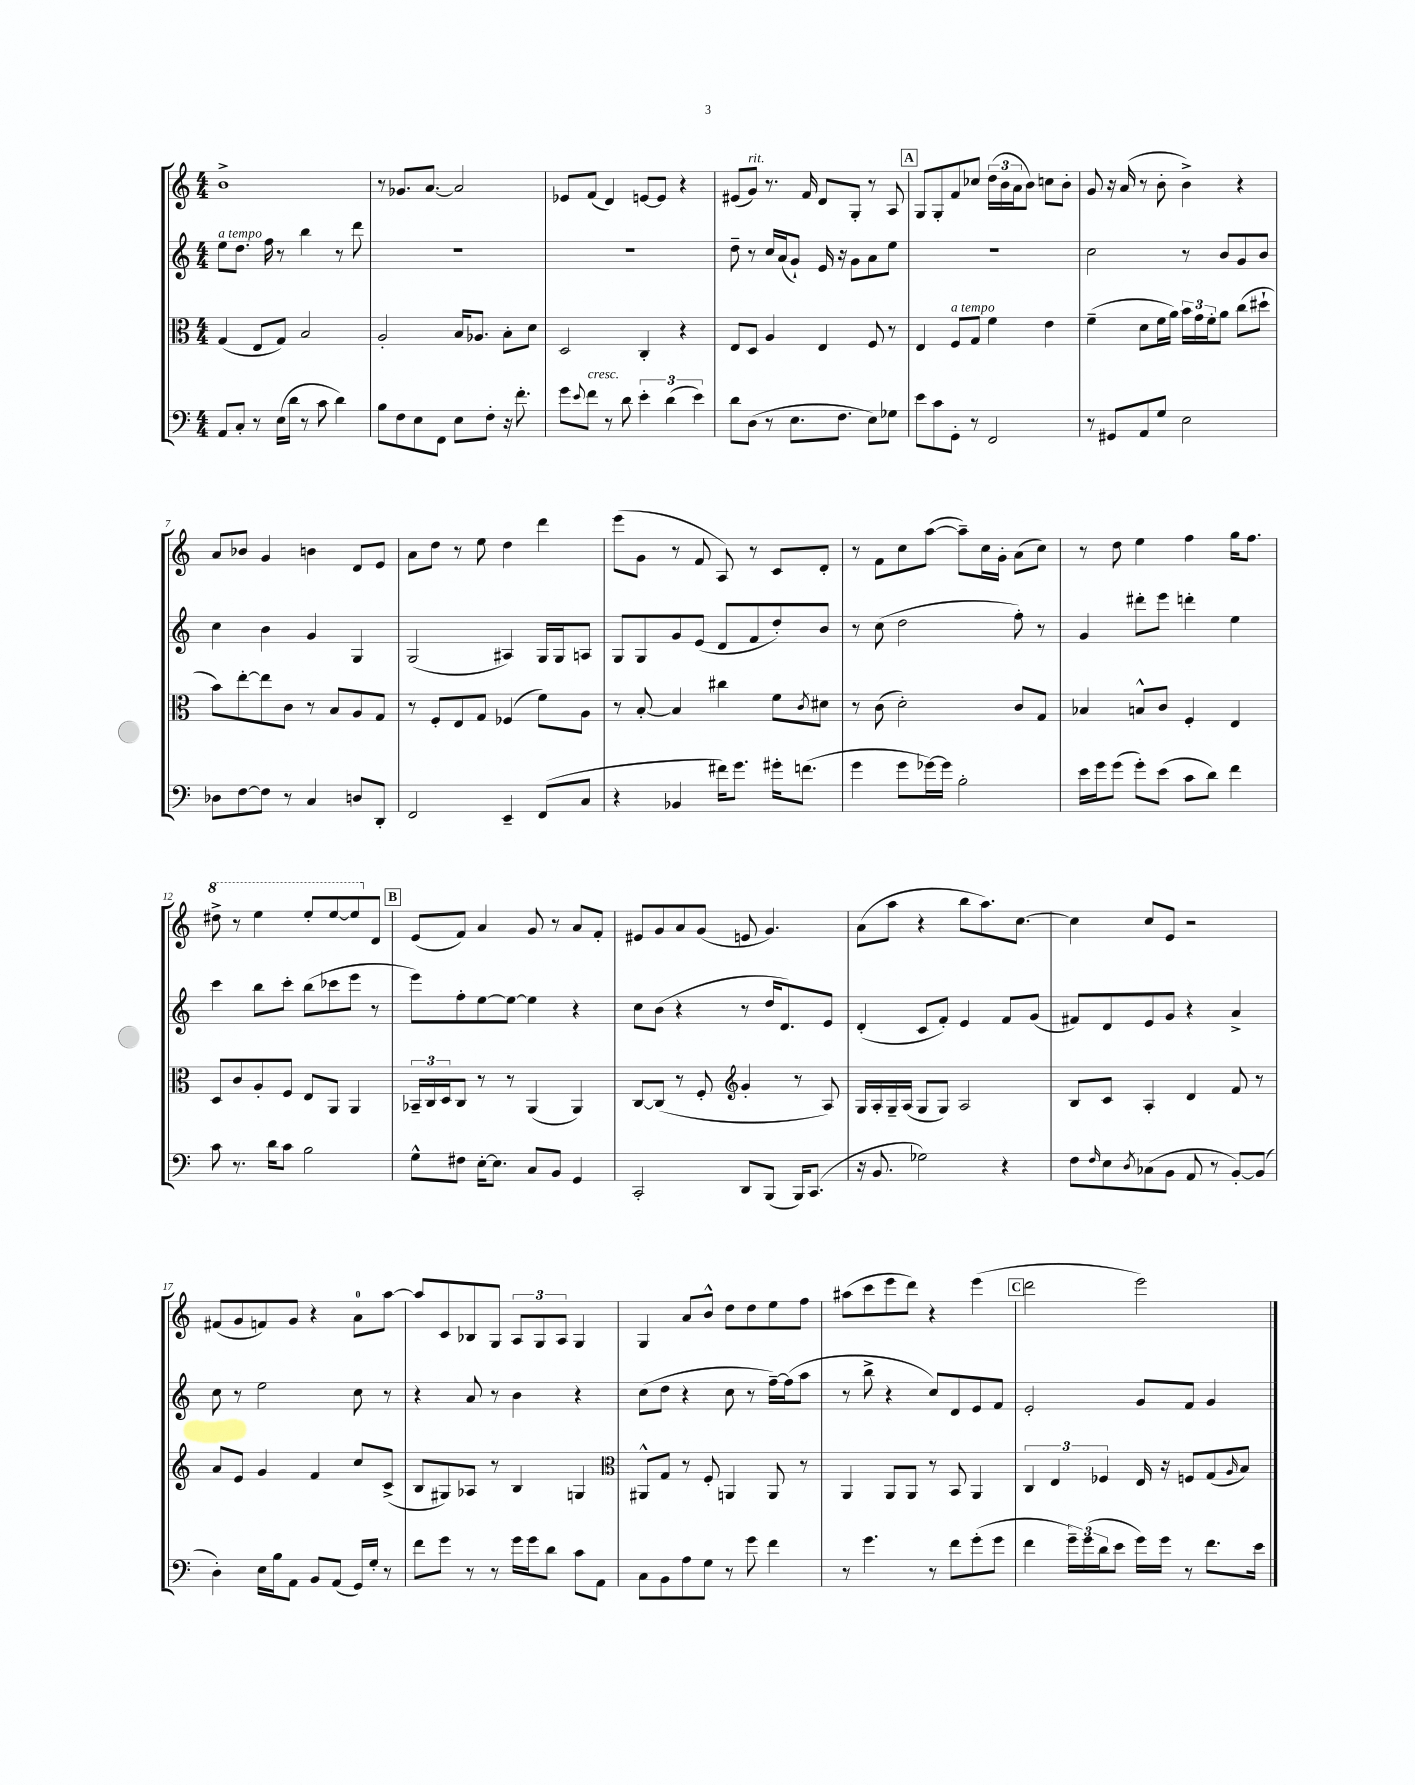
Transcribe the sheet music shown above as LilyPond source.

<<
\new StaffGroup <<
\new Staff = "s0" {
    \clef treble \key c \major \numericTimeSignature \time 4/4
    b'1-> |
    r8 ges'8. a'8.~ a'2 |
    ees'8 f'8( d'4) e'8~ e'8 r4 |
    eis'8( g'8^\markup { \italic "rit." }) r8. f'16 d'8 g8-. r8 a8 |
    \mark \markup { \box "A" } g8 g8-. f'8 ces''8 \tuplet 3/2 { d''16( b'16 a'16 } b'8) c''8 b'8-. |
    g'8 r16 a'16( r8 b'8-. b'4->) r4 |
    a'8 bes'8 g'4 b'4 d'8 e'8 |
    a'8 d''8 r8 e''8 d''4 d'''4 |
    e'''8( g'8 r8 f'8 a8) r8 c'8 d'8-. |
    r8 f'8 c''8 a''8~( a''8--) c''16 g'16-. a'8( c''8) |
    r8 d''8 e''4 f''4 g''16 f''8. |
    \ottava #1 dis'''8-> r8 e'''4 e'''8-. e'''8~ e'''8 \ottava #0 d'8 |
    \mark \markup { \box "B" } e'8( f'8) a'4 g'8 r8 a'8 f'8-. |
    eis'8 g'8 a'8 g'8( e'8 g'4.) |
    a'8( a''8 r4 b''8 a''8.) c''8.~ |
    c''4 c''8 e'8 r2 |
    fis'8( g'8 f'8) g'8 r4 a'8-0 a''8~ |
    a''8 c'8 bes8 g8 \tuplet 3/2 { a8 g8 a8 } g4 |
    g4 a'8 b'8-^ d''8 d''8 e''8 f''8 |
    ais''8( c'''8 e'''8 d'''8) r4 e'''4( |
    \mark \markup { \box "C" } d'''2 e'''2) \bar "|." |
}
\new Staff = "s1" {
    \clef treble \key c \major \numericTimeSignature \time 4/4
    e''8^\markup { \italic "a tempo" } d''8. f''16 r8 b''4 r8 d'''8 |
    R1 |
    R1 |
    d''8-- r8 c''16 a'16( g'8-!) e'16 r16 g'8 a'8 e''8 |
    \mark \markup { \box "A" } R1 |
    c''2 r8 b'8 g'8 b'8 |
    c''4 b'4 g'4 g4 |
    g2( ais4) g16 g16 a8 |
    g8 g8 g'8 e'8( d'8 f'8 d''8-.) b'8 |
    r8 c''8( d''2 f''8-.) r8 |
    g'4 dis'''8-. e'''8 d'''4-. e''4 |
    c'''4 b''8 c'''8-. b''8( ces'''8 e'''8 r8 |
    \mark \markup { \box "B" } e'''8) f''8-. e''8~ e''8~ e''4 r4 |
    c''8 b'8( r4 r8 d''16 d'8.) e'8 |
    d'4-.( c'8 f'8-.) e'4 f'8 g'8( |
    fis'8) d'8 e'8 g'8 r4 a'4-> |
    c''8 r8 e''2 c''8 r8 |
    r4 a'8 r8 b'4 r4 |
    c''8( d''8 r4 c''8 r8 f''16~--) f''16( a''8 |
    r8 b''8-> r4 c''8) d'8 e'8 f'8 |
    \mark \markup { \box "C" } e'2-. g'8 f'8 g'4 \bar "|." |
}
\new Staff = "s2" {
    \clef alto \key c \major \numericTimeSignature \time 4/4
    g4( e8 g8) b2 |
    a2-. b16 aes8. b8-. d'8 |
    d2 c4-. r4 |
    e8 d8 a4 e4 f8 r8 |
    \mark \markup { \box "A" } e4 f8^\markup { \italic "a tempo" } g8 f'4 e'4 |
    f'4--( d'8 f'16 a'16) \tuplet 3/2 { b'16 g'16 f'16-. } a'8 c''8( dis''8-! |
    b'8) e''8~-. e''8 c'8 r8 b8 a8 g8 |
    r8 f8-. e8 g8 fes4( f'8) a8 |
    r8 b8~-. b4 cis''4 f'8 \acciaccatura { c'8 } dis'8 |
    r8 c'8( d'2-.) c'8 g8 |
    bes4 b8-^ c'8 f4-. e4 |
    d8 c'8 a8-. f8 e8 a,8 a,4 |
    \mark \markup { \box "B" } \tuplet 3/2 { bes,16-- c16 d16 } c8 r8 r8 a,4( a,4) |
    c8~ c8( r8 f8-. \clef treble g'4-. r8 a8) |
    g16 a16-. g16-- a16( g8 g8) a2 |
    b8 c'8 a4-. d'4 f'8 r8 |
    a'8 e'8 g'4 f'4 c''8 c'8->( |
    b8 gis8) aes8 r8 b4 g4 |
    \clef alto ais,8-^ g8 r8 f8-. a,4 a,8 r8 |
    a,4 a,8 a,8 r8 b,8 a,4 |
    \mark \markup { \box "C" } \tuplet 3/2 { c4 e4 fes4 } e16 r16 f8 g8( \grace { a16 } b8) \bar "|." |
}
\new Staff = "s3" {
    \clef bass \key c \major \numericTimeSignature \time 4/4
    a,8 c8-. r8 e16( d'16 r8 c'8 d'4) |
    b8 f8 e8 f,8 e8 f8-. r16 f'8.-. |
    g'8 \appoggiatura { e'8 } f'8^\markup { \italic "cresc." } r8 d'8 \tuplet 3/2 { e'4-. d'4( e'4) } |
    d'8 d8( r8 e8. f8. e8) ges8 |
    \mark \markup { \box "A" } e'8 c'8 g,8-. r8 f,2 |
    r8 gis,8 a,8 g8 e2 |
    des8 f8~ f8 r8 c4 d8 d,8-. |
    f,2 e,4-- f,8( c8 |
    r4 bes,4 fis'16) g'8. gis'16-. f'8.( |
    g'4 g'8 ges'16~) ges'16 b2-. |
    e'16 g'16 g'8( g'8-.) e'8( c'8 d'8) f'4 |
    c'8 r8. d'16 c'8 b2 |
    \mark \markup { \box "B" } g8-^ fis8 e16~-. e8. c8 b,8 g,4 |
    c,2-. d,8 b,,8( b,,16) c,8.( |
    r16 b,8. ges2) r4 |
    f8 \grace { f16 } e8 \acciaccatura { d8 } ces8( b,8 a,8 r8 b,8~-.) b,8( |
    d4-.) e16 b16 a,8 b,8 a,8( g,16) g16-. r8 |
    f'8 g'8 r8 r8 g'16 g'16 d'8 c'8 a,8 |
    c8 b,8 a8 g8 r8 g'8 f'4 |
    r8 g'4. r8 f'8 g'8-.( g'8 |
    \mark \markup { \box "C" } f'4 \tuplet 3/2 { g'16--) g'16( d'16 } e'8 g'16) g'16 r8 f'8. e'16 \bar "|." |
}
>>
>>
